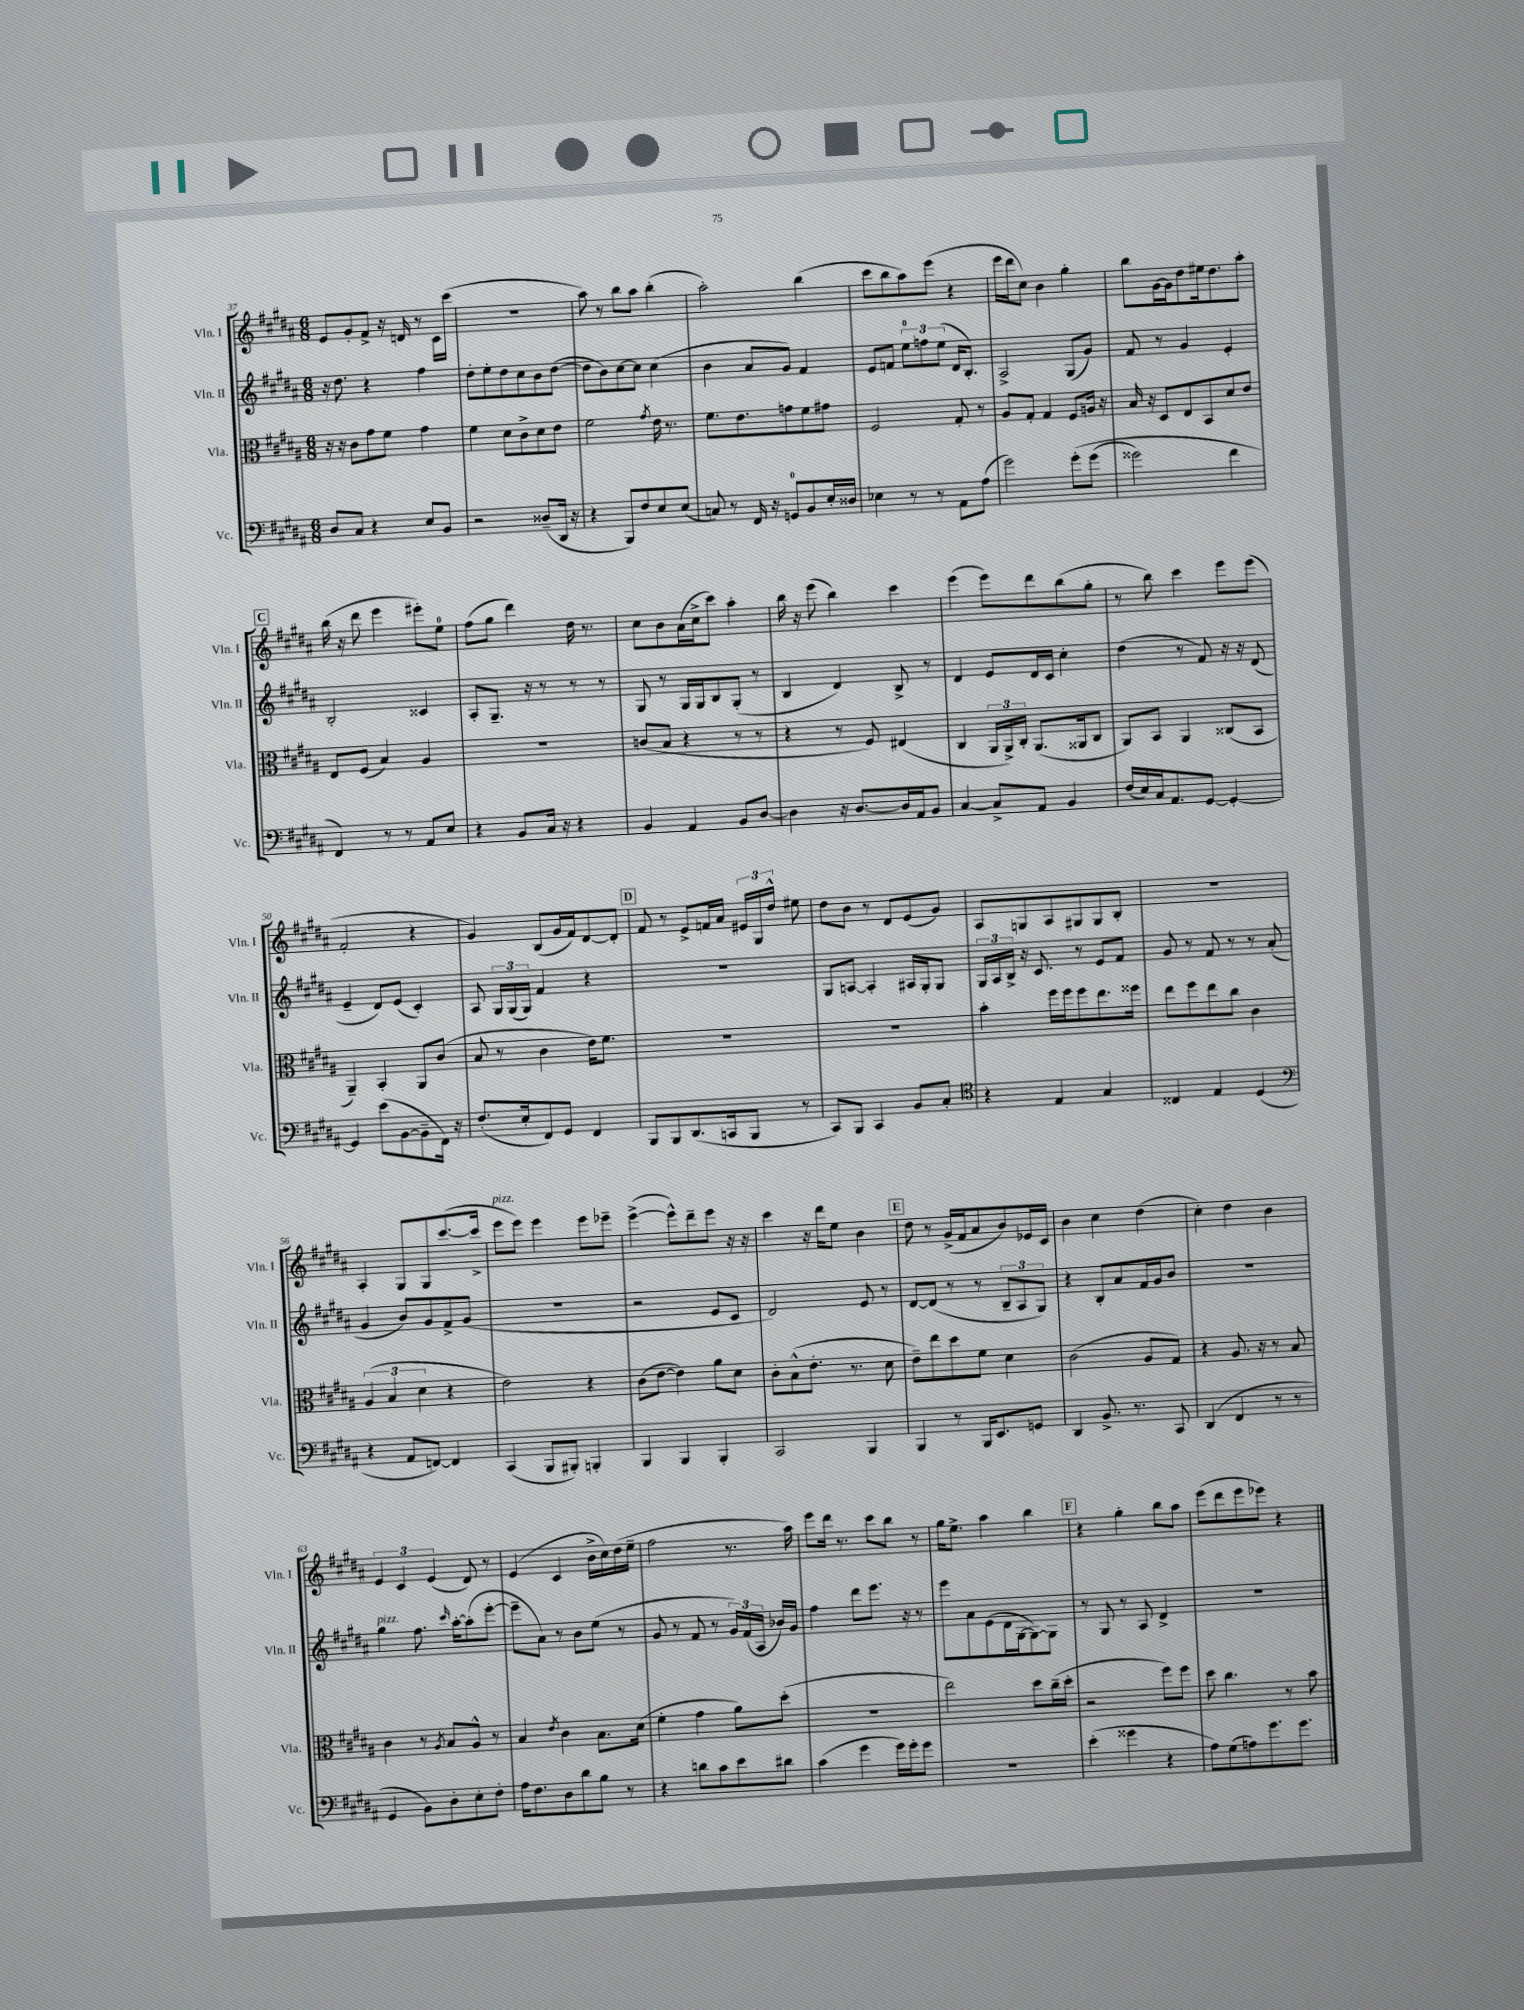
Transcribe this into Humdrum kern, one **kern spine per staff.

**kern	**kern	**kern	**kern
*staff4	*staff3	*staff2	*staff1
*clefF4	*clefC3	*clefG2	*clefG2
*k[f#c#g#d#a#]	*k[f#c#g#d#a#]	*k[f#c#g#d#a#]	*k[f#c#g#d#a#]
*M6/8	*M6/8	*M6/8	*M6/8
8D#	16r	16r	8e
.	16r	8.dd#	.
8C#	8c#	.	8g#'
4r	8g#	4r	8f#^
.	8f#	.	16r
.	.	.	16d
8E	4g#	4ff#	8r
8BB	.	.	16c#
.	.	.	(16ccc#
=	=	=	=
2r	4f#	8dd#'	2.r
.	.	8ee'	.
.	8d#	8dd#	.
.	8c#^	8cc#	.
(8D##~	8d#	8b	.
16DD#	8e	([8dd#	.
16r	.	.	.
=	=	=	=
4r	2f#	8dd#]	8aa#)
.	.	8b)	8r
8BBB)	.	[8cc#	8bb
8F#	.	8cc#]	8aa#
.	8qg#	.	.
8E	16e	(4cc#	(4bb'
.	8.r	.	.
(8E	.	.	.
=	=	=	=
8C)	8.f#	4b	2aa#')
8r	.	.	.
.	8.e	.	.
16FF#	.	8a#	.
16r	.	.	.
8GG	8g	8g#)	.
8BB	8f#	4f#	(4bb
16E'	8g#	.	.
16D##	.	.	.
=	=	=	=
4E-	2F#	8e	8ccc#
.	.	8f	8bb
8r	.	12ee	8aa#)
.	.	12ff	.
8r	.	.	(8eee
.	.	(12ee	.
8AA#	8G#'	16d#	4r
.	.	8.B')	.
(8A#	8r	.	.
=	=	=	=
2g#)	8A#	2A#^	16eee
.	.	.	16ddd#
.	8G#'	.	8cc#)
.	4G#	.	4b
&(8g#'	8F#	(8G#	4gg#'
(8g#	16A	8g#)	.
.	16r	.	.
=	=	=	=
2g##)	16B	8f#	8bb
.	16r	.	.
.	8D#	8r	[16g#
.	.	.	16g#]
.	8E	4g#	8dd#
.	8BB	.	16ee#
.	.	.	8.dd#
4f#	8d#	4e'	.
.	8e	.	8aa#'
=	=	=	=
4FF#&)	8E	2B'	(16bb
.	.	.	16r
.	(8F#	.	8ddd#
8r	4B)	.	4eee
8r	.	.	.
8AA#	4A#	4c##	8eee#')
8E	.	.	8ee
=	=	=	=
4r	2.r	8A#'	(8ff#
.	.	8.G#~	8gg#
8BB	.	.	4ddd#)
.	.	16r	.
16C#	.	8r	.
16r	.	.	.
4r	.	8r	16dd#
.	.	.	8.r
.	.	8r	.
=	=	=	=
4BB	(8c	8G#	8cc#
.	8B	8r	8b
4AA#	4r	16G#	(16a#
.	.	16G#	16cc#^
.	.	8B	8ccc#)
8BB	8r	(8G#'	4aa#'
[8D#	8r	8r	.
=	=	=	=
4D#]	4r	4B	16bb
.	.	.	16r
.	.	.	(8eee
16r	8r	4d#)	4bb)
[8.D#	.	.	.
.	8F#)	.	.
16D#]	(4E#	8B^	4ccc#
16AA#	.	.	.
8BB	.	8r	.
=	=	=	=
[4C#	4C#	4d#	(4eee
8C#^]	24AA#	8e	8eee)
.	24AA#^)	.	.
.	24C#'	.	.
8AA#	(8.AA#	16d#	8ddd#
.	.	16c#	.
4BB	.	4cc#'	(8bb
.	16AA##	.	.
.	8C#	.	8gg#'
=	=	=	=
(16F#	8AA#)	(4dd#	8r
16E)	.	.	.
16C#	8BB	.	8bb)
8.AA#	.	.	.
.	4AA#	8r	4ccc#
[8GG#	.	8f#)	.
4GG#'_	(8C##	16r	8eee
.	.	16r	.
.	8BB	(8d#	(8eee
=	=	=	=
4GG#]	4AA#~)	4e~	2f#'
(8e	4BB'	8d#)	.
[8BB	.	(8e	.
8BB~]	8AA#	4c#')	4r
16FF#)	(8c#	.	.
16r	.	.	.
=	=	=	=
(8.F#'	8B	8A#	4g#)
.	8r	24G#	.
.	.	(24G#	.
16E'	.	.	.
.	.	24G#)	.
8FF#)	4c#	4f#	(8B
8GG#	.	.	16g#
.	.	.	16f#)
4FF#	16e)	4r	[8d#
.	8.f#	.	.
.	.	.	8d#']
=	=	=	=
8BBB	2.r	2.r	8f#
8BBB	.	.	8r
(8.DD#	.	.	8e^
.	.	.	16f
16CC	.	.	16a#
8BBB	.	.	24e#
.	.	.	24G#
.	.	.	24dd#^^
8r	.	.	8ee#
=	=	=	=
8CC#)	2.r	8G#	8dd#
8BBB	.	[8A	8b
4CC#	.	4A']	8r
.	.	.	8d#
8BB	.	16A#	(8e
.	.	16G#'	.
8C#'	.	8G#	8g#)
=	=	=	=
*clefC4	*	*	*
4r	4b'	24G#	8A#
.	.	24A#	.
.	.	24B^	.
.	.	16r	8G
.	.	8.c#	.
4E	16ff#	.	8A#
.	16ff#	.	.
.	8ff#	8r	8G#
4G#	8.ee	8e	8G#
.	.	8f#	8B'
.	16ff##	.	.
=	=	=	=
4C##	8ee	8g#	2.r
.	8ff#	8r	.
4E	8ee	8f#	.
.	8cc#	8r	.
(4D#	4c#	8r	.
.	.	(8a#'	.
=	=	=	=
*clefF4	*	*	*
4r	(6A#	4g#	4A#'
.	6B	.	.
8AA#	.	8b)	8G#
.	6d#	.	.
[8FF)	.	8g#	8G#
4FF]	4r	8f#^	([8.ccc#
.	.	(8g#	.
.	.	.	16ccc#^]
=	=	=	=
(4CC#	2e)	2.r	8eee
.	.	.	8eee)
8BBB	.	.	4eee
8BBB#')	.	.	.
4BBB'	4r	.	8eee
.	.	.	8eee-~
=	=	=	=
4BBB	(8c#	2r	([4eee^
.	[8e	.	.
4BBB	4e])	.	8eee^^])
.	.	.	8ddd#~
4BBB'	8a#	8e	8eee
.	8d#	8c#	16r
.	.	.	16r
=	=	=	=
2CC#	8c#'	2d#)	4ccc#
.	(8B^^	.	.
.	8.e'	.	16r
.	.	.	16ddd#
.	.	.	8ee
.	8.r	.	.
4BBB	.	8e	4b
.	8d#	8r	.
=	=	=	=
4BBB	8e~)	[8d#	8dd#
.	8ee	(8d#]	8r
8r	8dd#	8r	(16g#^
.	.	.	16f#
16BBB	8f#	8r	8a#
8.EE	.	.	.
.	4d#	12B~	8b)
.	.	12A#	.
8GG	.	.	16e-
.	.	12G#)	.
.	.	.	16c#
=	=	=	=
4DD#	(2c#	4r	4b
8.BB^	.	8B'	4cc#
.	.	8a#	.
8.r	.	.	.
.	8A#	16f#	(4dd#
.	.	16g#	.
8CC#	8G#)	8b	.
=	=	=	=
(4DD#	4r	2.r	4cc#')
4FF#	8.A#	.	4dd#
.	16r	.	.
8r	8r	.	4b
8r	8B	.	.
=	=	=	=
4GG#	4c#	4gg#	6e
.	.	.	6c#
8BB)	8r	8.ff#	.
.	.	.	(6e
.	8qA#	.	.
8D#'	8B	.	.
.	.	16qqccc#	.
.	.	[16aa#'	.
8E'	8A#^^	(8aa#']	8d#)
8F#'	8r	[8eee'	8r
=	=	=	=
16A#	4B	8eee~]	(4e
8.F#	.	.	.
.	.	8a#)	.
.	8qe	.	.
8D#	4c#	8r	4c#
8d#	.	8b	.
8B	8.B	(8ee	16b^
.	.	.	16cc#)
8r	.	8r	(16dd#
.	(16d#	.	16ee~
=	=	=	=
4r	4f#'	8g#	2ff#
.	.	8r	.
8d	4g#	8f#	.
8c#	.	8r	.
8e	8a#)	24g#)	8.r
.	.	(24f#	.
.	.	24A#	.
8d#	(8dd#'	16b-)	.
.	.	16g#	16aa#)
=	=	=	=
(4c#	2.r	4ff#	8eee
.	.	.	16ddd#
.	.	.	8.r
4g#	.	8ddd#	.
.	.	8.eee	8ccc#
16g#)	.	.	8bb
16g#'	.	16r	.
8g#	.	8r	8r
=	=	=	=
2.r	2ee)	8eee	16gg#
.	.	.	8.ee^
.	.	8a#	.
.	.	(8e	4aa#
.	.	16d#	.
.	.	[16G#	.
.	8dd#	8G#_)	4bb
.	(16cc#~	8G#]	.
.	16dd#'	.	.
=	=	=	=
(4e'	2r	8r	4r
.	.	8G#	.
4g##	.	8r	4gg#'
.	.	8A#	.
4r	8ff#)	4d#^	8bb
.	8ff#	.	8aa#
=	=	=	=
8A#)	8dd#	2.r	(8eee
(8G#	4.cc#	.	8ddd#
8A)	.	.	8eee
8.g#	.	.	8eee-)
.	8r	.	4r
8.g#	.	.	.
.	8b	.	.
==	==	==	==
*-	*-	*-	*-
